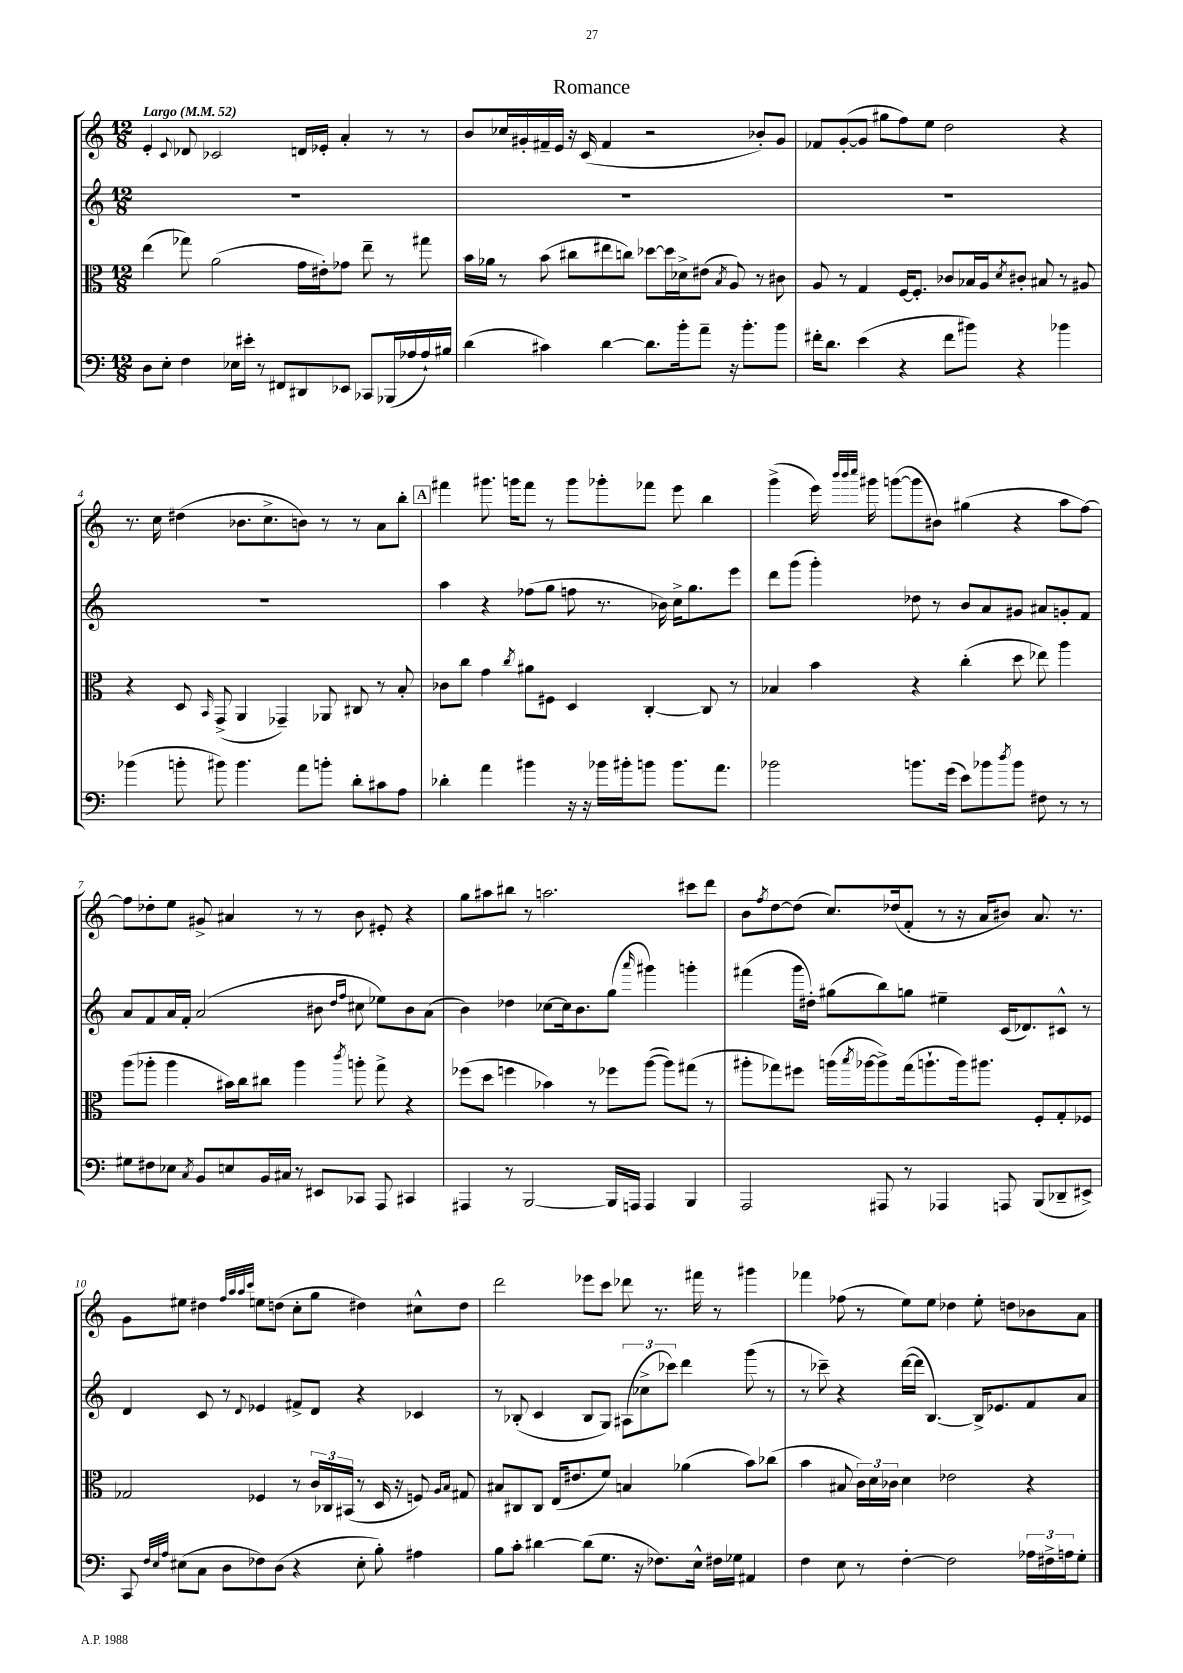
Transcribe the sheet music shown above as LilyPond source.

\header { title = "Romance" }
<<
\new StaffGroup <<
\new Staff = "s0" {
    \clef treble \key c \major \numericTimeSignature \time 12/8 \tempo "Largo" 4 = 52
    e'4-. \appoggiatura { c'8 } des'8 ces'2 d'16 ees'16-. a'4-. r8 r8 |
    b'8 ces''16 gis'16-. fis'16-- e'16 r16 c'16( fis'4 r2 bes'8-.) gis'8 |
    fes'8 g'8~-.( g'8 gis''8 f''8) e''8 d''2 r4 |
    r8. c''16 dis''4( bes'8. c''8.-> b'8) r8 r8 a'8 b''8-. |
    \mark \markup { \box "A" } fis'''4 gis'''8. g'''16 fis'''8 r8 g'''8 ges'''8-. fes'''8 e'''8 b''4 |
    g'''4->( e'''16) \grace { b'''32 b'''32 c''''32 } gis'''16 g'''8~( g'''8 bis'8) gis''4( r4 a''8 f''8~) |
    f''8 des''8-. e''8 gis'8-> ais'4 r8 r8 b'8 eis'8-. r4 |
    g''8 ais''8 bis''8 r8 a''2. cis'''8 d'''8 |
    b'8 \acciaccatura { f''8 } d''8~ d''8( c''8.) des''16( f'8-. r8 r16 a'16 bis'8) a'8. r8. |
    g'8 eis''8 dis''4 \grace { f''32 a''32 a''32 c'''32 } e''8 d''8( c''8-. g''8 dis''4) cis''8-^ dis''8 |
    d'''2 ees'''8 c'''8 des'''8 r8. fis'''16 r8 gis'''4 |
    fes'''4 fes''8( r8 e''8) e''8 des''4 e''8-. d''8 bes'8 a'8 \bar "|." |
}
\new Staff = "s1" {
    \clef treble \key c \major \numericTimeSignature \time 12/8
    R1. |
    R1. |
    R1. |
    R1. |
    \mark \markup { \box "A" } a''4 r4 fes''8( g''8 f''8 r8. bes'16) c''16-> g''8. e'''8 |
    d'''8 g'''8( g'''4-.) des''8 r8 b'8 a'8 gis'8 ais'8 g'8-. f'8 |
    a'8 f'8 a'16 f'16-. a'2( bis'8 \grace { d''16 f''16 } cis''8 ees''8) bis'8 a'8( |
    b'4) des''4 ces''8~ ces''16 b'8. g''8( \grace { a'''16 } gis'''4) g'''4-. |
    fis'''4( g'''16 dis''16-.) gis''8( b''8) g''8 eis''4-- c'16( des'8.) cis'8-^ r8 |
    d'4 c'8 r8 \appoggiatura { d'8 } ees'4 fis'8-> d'8 r4 ces'4 |
    r8 bes8-.( c'4 bes8 g8) \tuplet 3/2 { ais8( ces''8-> ces'''8) } d'''4 g'''8( r8 |
    r8 ces'''8--) r4 d'''16~( d'''16 b4.~) b16-> ees'8. f'8 a'8 \bar "|." |
}
\new Staff = "s2" {
    \clef alto \key c \major \numericTimeSignature \time 12/8
    e''4( ges''8) a'2( g'16 eis'16-.) ges'8 e''8-- r8 gis''8 |
    b'16 aes'16 r8 b'8( cis''8 eis''8 c''8) des''8~ des''16 des'16-> eis'8( \acciaccatura { b8 } a8) r8 cis'8 |
    a8 r8 g4 f16~ f8.-. ces'8 bes16 a16 \acciaccatura { d'8 } cis'8-. bis8 r8 ais8 |
    r4 d8 \grace { b,16 } g,8->( a,4 ges,4--) aes,8 cis8 r8 b8-. |
    \mark \markup { \box "A" } ces'8 c''8 g'4 \acciaccatura { c''8 } ais'8 fis8 d4 c4~-. c8 r8 |
    bes4 b'4 r4 c''4-.( d''8 ees''8) a''4 |
    a''8( aes''8-. aes''4 bis'16) c''16 cis''8 aes''4 \acciaccatura { c'''8 } a''8-. g''8-> r4 |
    fes''8( d''8 f''4 bes'4) r8 fes''8 a''8~( a''8) gis''8( r8 |
    ais''8-. ges''8) fis''8 a''16( \acciaccatura { b''8 } aes''16~ aes''8->) ges''16( a''8.-! a''16) ais''8. f8-. g8-. fes8 |
    ges2 fes4 r8 \tuplet 3/2 { c'16 ces16 bis,16( } r8 d16 r16 f8) \grace { a16 b16 } gis8 |
    bis8 cis8 cis8 e16( eis'8. f'8) b4 aes'4( b'8) ces''8( |
    b'4 bis8 \tuplet 3/2 { c'16) d'16 ces'16 } d'4 ees'2 r4 \bar "|." |
}
\new Staff = "s3" {
    \clef bass \key c \major \numericTimeSignature \time 12/8
    d8 e8-. f4 ees16 eis'16-. r8 fis,8 dis,8 ees,8 ces,8 bes,,16( aes16 aes16-!) bis16 |
    d'4( cis'4) d'4~ d'8. b'16-. a'8-- r16 b'8.-. b'8 |
    fis'16-. d'8. e'4( r4 fis'8 bis'8) r4 bes'4 |
    bes'4( b'8-. bis'8) bis'4. a'8 b'8-. d'8-. cis'8 a8 |
    \mark \markup { \box "A" } des'4-. a'4 bis'4 r16 r16 bes'16 bis'16-. b'8 b'8. a'8. |
    bes'2 b'8. g'16( e'8) bes'8 \acciaccatura { d''8 } bes'8 fis8 r8 r8 |
    gis8 fis8 ees8 \acciaccatura { c8 } b,8 e8 b,16 cis16 r8 eis,8 ces,8 a,,8 cis,4 |
    ais,,4 r8 b,,2~ b,,16 a,,16 a,,4 b,,4 |
    a,,2 ais,,8 r8 aes,,4 a,,8 b,,8( des,8-- eis,8->) |
    c,8 \grace { f32 e32 a32 } eis8( c8 d8 fes8) d8( r4 eis8-. b8-.) ais4 |
    b8 c'8-. dis'4~ dis'8( g8. r16 fes8.) e16-^ fis16 ges16 ais,4 |
    f4 e8 r8 f4~-. f2 \tuplet 3/2 { aes16 fis16-> a16 } g8-. \bar "|." |
}
>>
>>
